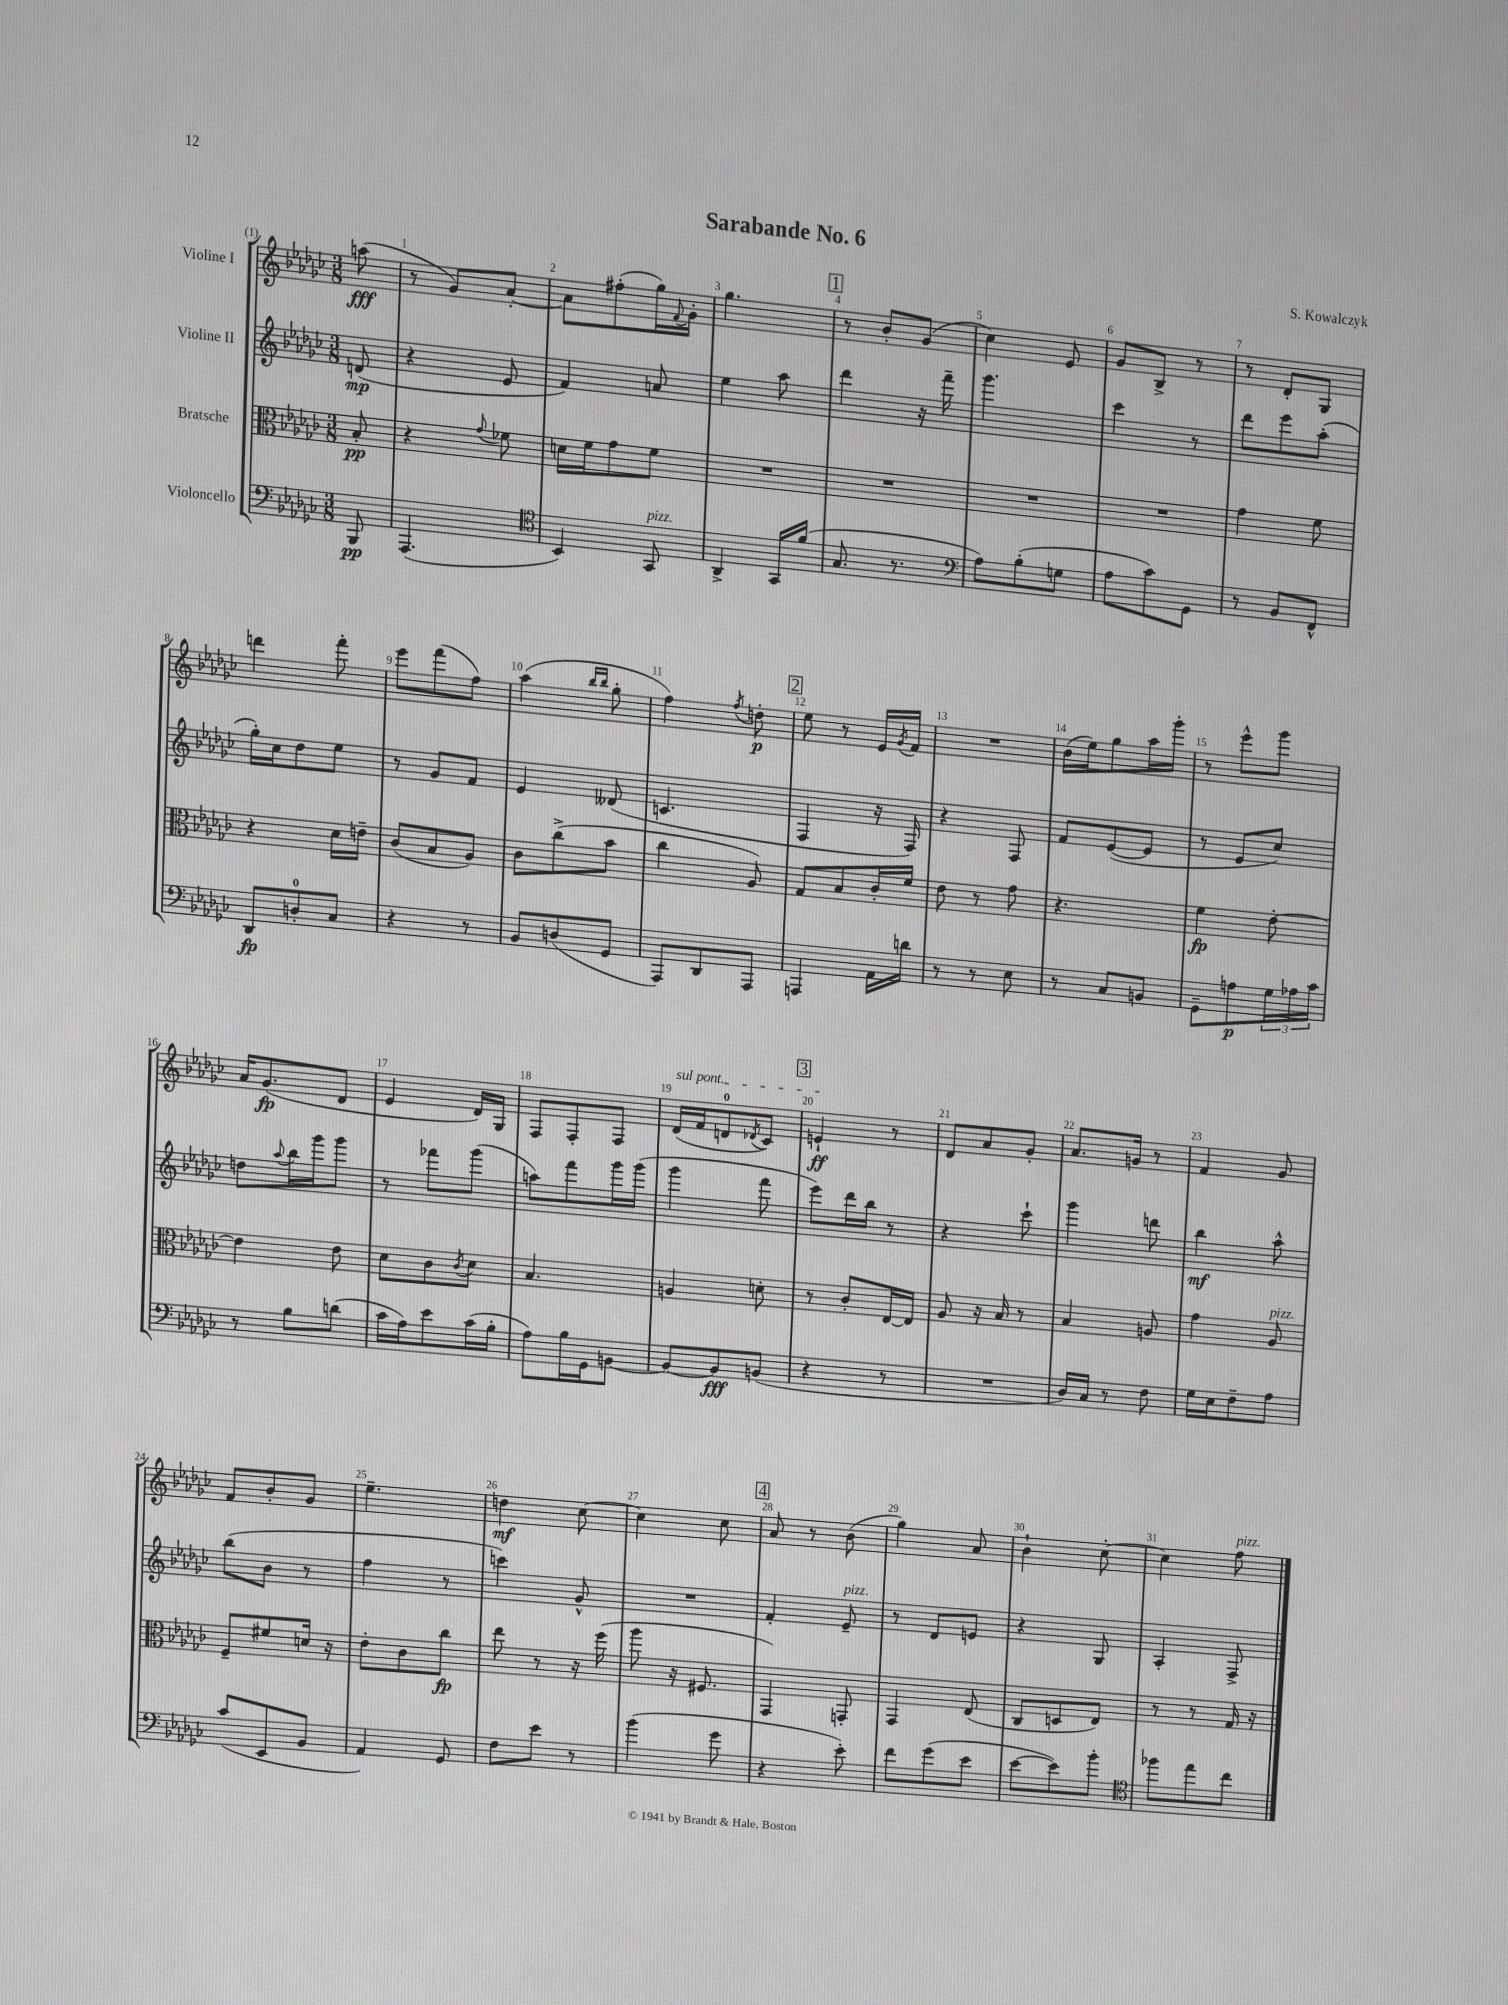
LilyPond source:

\header { title = "Sarabande No. 6" composer = "S. Kowalczyk" }
<<
\new StaffGroup <<
\new Staff = "s0" \with { instrumentName = "Violine I" } {
    \clef treble \key ges \major \numericTimeSignature \time 3/8 \partial 8
    a''8\fff( |
    r8 ges'8) aes'8~-. |
    aes'8 fis''8-.( ges''16) \appoggiatura { f'8 } ges'16-. |
    ges''4. |
    \mark \markup { \box "1" } r8 bes'8-. ges'8( |
    ces''4) ees'8 |
    ges'8 bes8-> r8 |
    r8 des'8-. ges8 |
    d'''4 f'''8-. |
    ees'''8 f'''8( f''8) |
    aes''4( \grace { bes''16 bes''16 } ges''8-. |
    f''4) \acciaccatura { f''8 } d''8-.\p |
    \mark \markup { \box "2" } ees''8 r8 ees'16 \acciaccatura { ges'8 } f'16 |
    R4. |
    bes'16( ees''16) ges''8 aes''16 ges'''16-. |
    r8 ees'''8-^ ges'''8 |
    aes'16 ges'8.\fp( des'8 |
    ees'4 des'16) ges16 |
    f8 f8-. f8 |
    \once \override TextSpanner.bound-details.left.text = \markup { \italic "sul pont." } des'16\startTextSpan( f'16 d'8-0 \acciaccatura { des'8 } ces'8) |
    \mark \markup { \box "3" } e'4-!\ff\stopTextSpan r8 |
    des'8 aes'8 ges'8-. |
    aes'8. g'16 r8 |
    f'4 ges'8 |
    f'8 bes'8-. ges'8 |
    ees''4.-- |
    d''4\mf ces''8~ |
    ces''4 ces''8 |
    \mark \markup { \box "4" } aes'8 r8 bes'8( |
    ges''4) aes'8 |
    bes'4-! ces''8~-. |
    ces''4 f''8^\markup { \italic "pizz." } \bar "|." |
}
\new Staff = "s1" \with { instrumentName = "Violine II" } {
    \clef treble \key ges \major \numericTimeSignature \time 3/8 \partial 8
    d'8\mp( |
    r4 ees'8 |
    f'4) a'8 |
    ees''4 aes''8 |
    \mark \markup { \box "1" } des'''4 r16 f'''16-- |
    ges'''4. |
    ces'''4 r8 |
    des'''8 ees'''8 aes''8-.( |
    ges''16-.) ces''16 des''8 ees''8 |
    r8 ges'8 f'8 |
    ees'4 deses'8( |
    c'4. |
    \mark \markup { \box "2" } f4 r16 f16) |
    r4 f8 |
    f'8 ees'8~( ees'8 |
    r8 ees'8 ces''8) |
    d''8 \appoggiatura { aes''8 } bes''16 ges'''16 ges'''8 |
    r8 fes'''8 ges'''8( |
    a''8) f'''8 ges'''16 ges'''16( |
    ges'''4 f'''8 |
    \mark \markup { \box "3" } ees'''8) des'''16 bes''16 r8 |
    r4 ces'''8-! |
    ges'''4 d'''8 |
    bes''4\mf aes''8-^ |
    bes''8( bes'8 r8 |
    f''4 r8 |
    c'''4) ges'8-^ |
    R4. |
    \mark \markup { \box "4" } f'4-. ees'8--^\markup { \italic "pizz." } |
    r8 des'8 e'8 |
    r4 ges8 |
    aes4-. f8-> \bar "|." |
}
\new Staff = "s2" \with { instrumentName = "Bratsche" } {
    \clef alto \key ges \major \numericTimeSignature \time 3/8 \partial 8
    bes8-.\pp |
    r4 \appoggiatura { ges'8 } fes'8 |
    d'16 f'16 ges'8 f'8 |
    R4. |
    \mark \markup { \box "1" } R4. |
    R4. |
    R4. |
    ges'4 f'8 |
    r4 des'16 e'16-- |
    ces'8( bes8 aes8) |
    ces'8 ces''8->( bes'8 |
    ces''4 aes8) |
    \mark \markup { \box "2" } ges8 bes8 ces'16-. f'16 |
    ees'8 r8 ges'8 |
    r4. |
    f'4\fp ees'8~-. |
    ees'4 ees'8 |
    des'8 ces'8 \acciaccatura { ces'8 } des'8 |
    bes4. |
    a4 d'8-. |
    \mark \markup { \box "3" } r8 ces'8-. ees16~ ees16 |
    aes8 r16 bes16 r8 |
    bes4 a8 |
    ges'4 aes8^\markup { \italic "pizz." } |
    f8-- fis'8 d'16 r16 |
    ees'8-. ces'8 ces''8\fp |
    ees''8 r8 r16 f''16( |
    aes''8 r16 fis8. |
    \mark \markup { \box "4" } ges,4) g,8-. |
    ges,4 ees8( |
    ces8 d8 ees8) |
    r8 r8 ges16 r16 \bar "|." |
}
\new Staff = "s3" \with { instrumentName = "Violoncello" } {
    \clef bass \key ges \major \numericTimeSignature \time 3/8 \partial 8
    bes,,8\pp |
    aes,,4.( |
    \clef tenor bes,4) ges,8^\markup { \italic "pizz." } |
    aes,4-> ges,16 f'16( |
    \mark \markup { \box "1" } ges8. r8. |
    \clef bass aes8) bes8-.( g8 |
    aes8 ces'8) ges,8 |
    r8 bes,8 f,8-^ |
    des,8\fp d8-0-. ces8 |
    r4 r8 |
    bes,8 d8( ges,8 |
    aes,,8) des,8 aes,,8 |
    \mark \markup { \box "2" } a,,4 aes,16 d'16 |
    r8 r8 ees8 |
    r8 ces8 b,8 |
    ges,8-- a8\p \tuplet 3/2 { ges16 aes16 ces'16 } |
    r8 bes8 d'8( |
    ces'16 aes16) ees'8 ces'16( bes16-. |
    aes8) bes16 ges,16 b,8~ |
    b,8~ b,8\fff b,8( |
    \mark \markup { \box "3" } r4 r8 |
    R4. |
    des16) ces16 r8 f8 |
    ges16 ees16 f8-- aes8 |
    ces'8( ees,8 bes,8 |
    aes,4) ges,8 |
    f8 ees'8 r8 |
    bes'4( ges'8 |
    \mark \markup { \box "4" } r4 ees'8-.) |
    f'8 ges'8( ees'8 |
    ees'8~ ees'8) bes'8-. |
    \clef tenor fes''8 ees''8 ces''8 \bar "|." |
}
>>
>>
\layout { \context { \Score \override BarNumber.break-visibility = ##(#f #t #t) barNumberVisibility = #all-bar-numbers-visible } }
